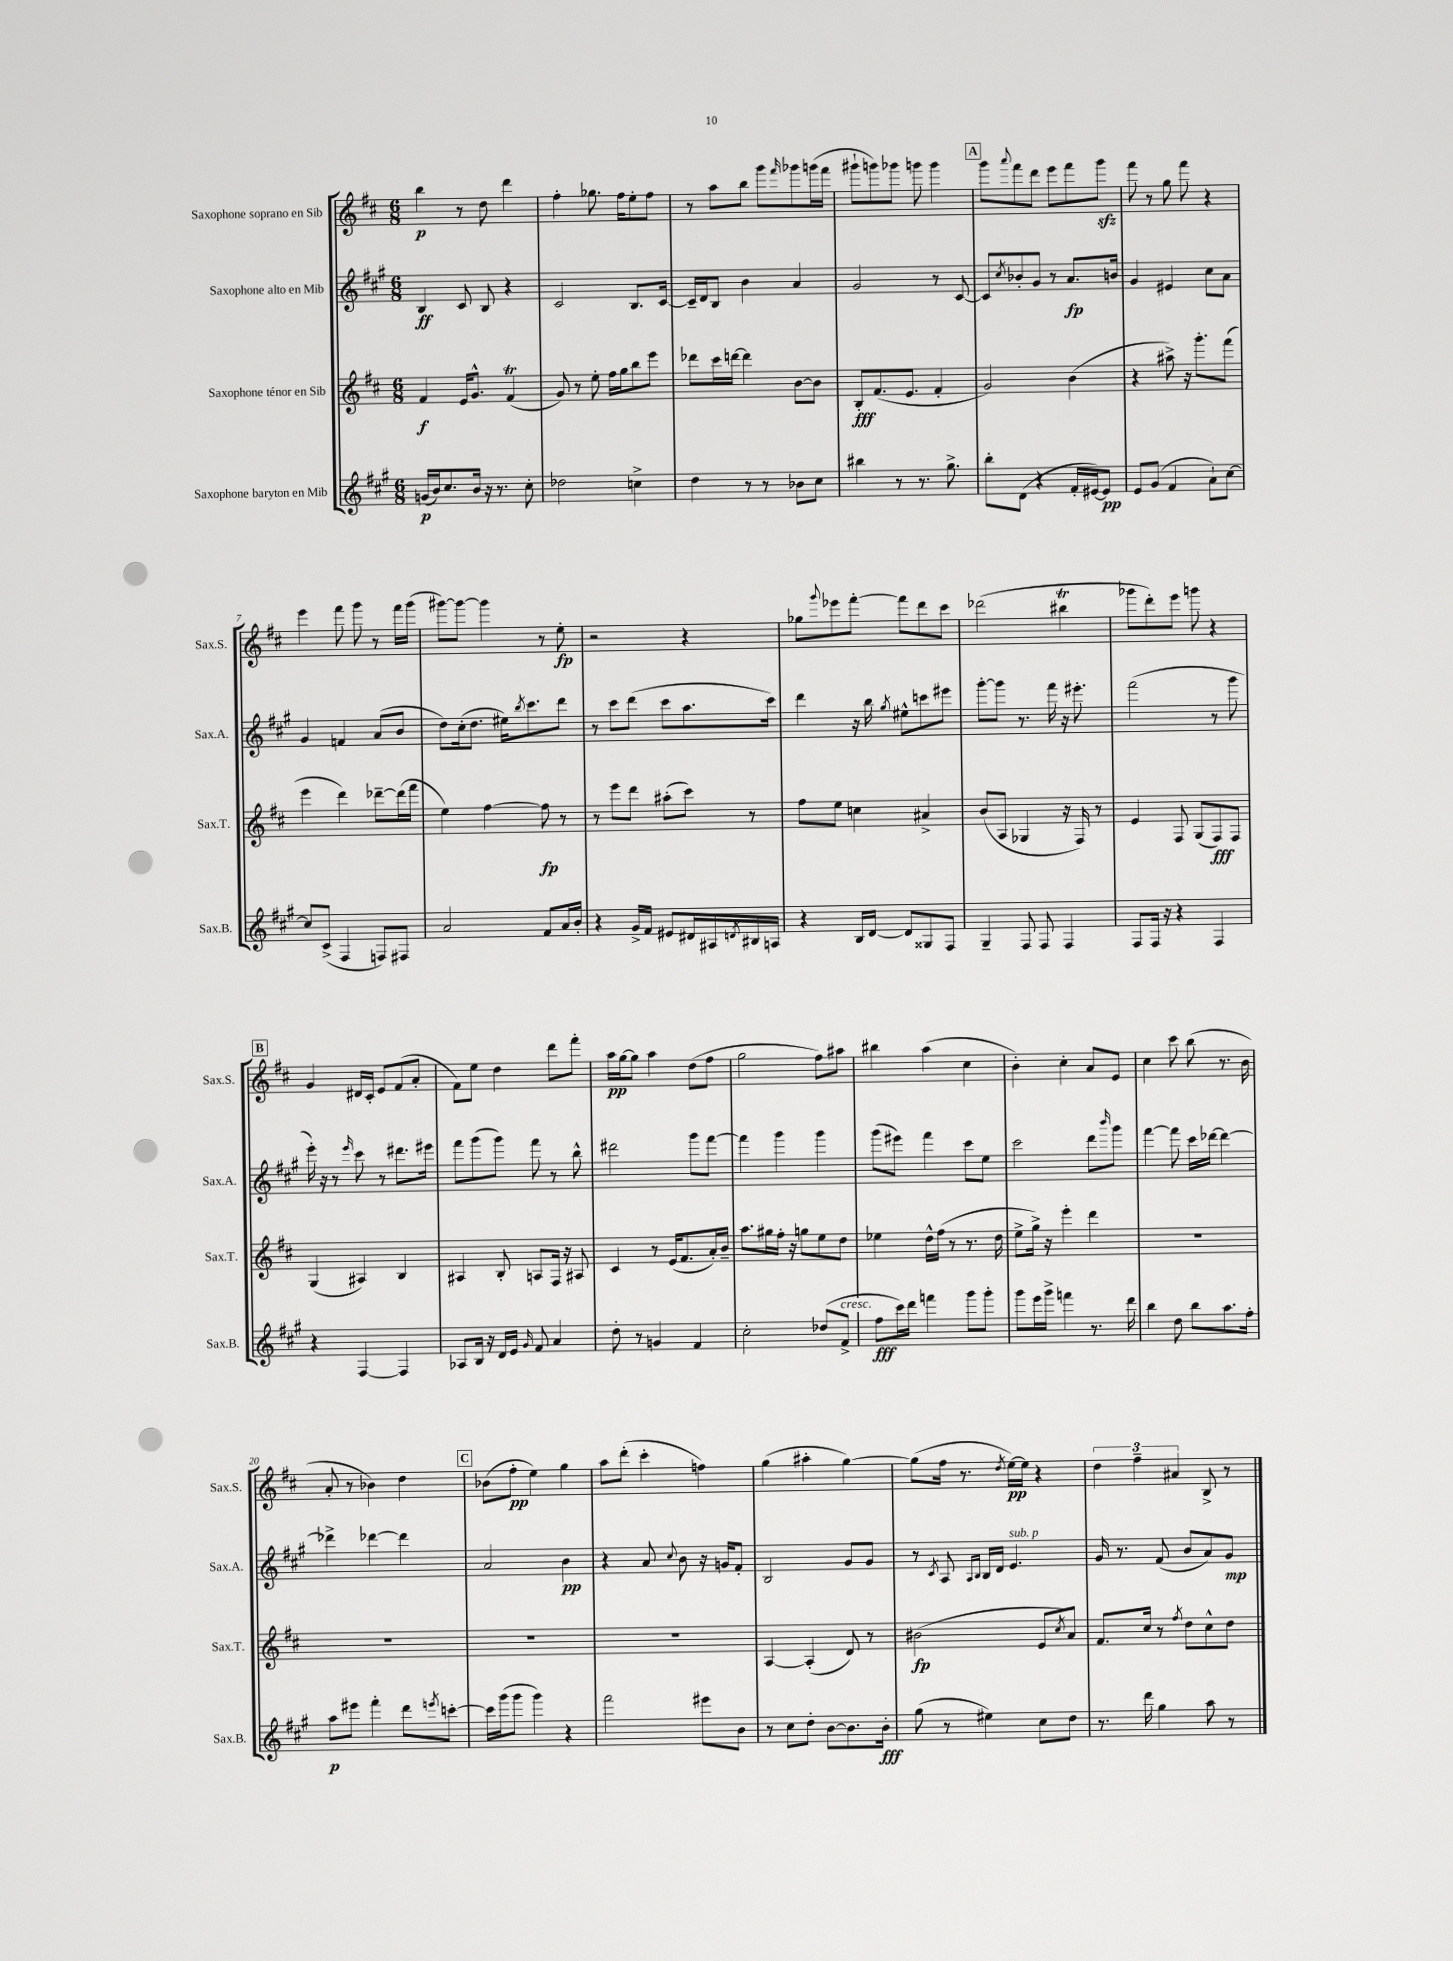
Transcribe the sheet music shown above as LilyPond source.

<<
\new StaffGroup <<
\new Staff = "s0" \with { instrumentName = "Saxophone soprano en Sib" shortInstrumentName = "Sax.S." } {
    \clef treble \key d \major \numericTimeSignature \time 6/8
    b''4\p r8 d''8 d'''4 |
    fis''4-. ges''8. fis''16 e''8-. fis''8 |
    r8 a''8 b''8 g'''8 \grace { fis'''16 } ges'''8 g'''16( fis'''16 |
    gis'''8-! g'''8) ges'''8 g'''8 g'''4 |
    \mark \markup { \box "A" } g'''8 \appoggiatura { a'''8 } fis'''8 d'''8 e'''8 fis'''8 g'''8\sfz |
    fis'''8 r8 g''8 fis'''8 r4 |
    e'''4 fis'''8 g'''8 r8 fis'''16 g'''16( |
    gis'''8~) gis'''8~ gis'''4 r8 e''8-.\fp |
    r2 r4 |
    ges''8 \appoggiatura { g'''8 } ees'''8 fis'''8~-. fis'''8 d'''8 cis'''8 |
    des'''2( bis''4\trill |
    ges'''8 d'''8-.) e'''8 g'''8 r4 |
    \mark \markup { \box "B" } g'4 dis'16 cis'16-. e'8 fis'8( a'8-. |
    fis'8) e''8 d''4 d'''8 fis'''8-. |
    a''16\pp g''16~ g''8 a''4 d''8( fis''8 |
    g''2 fis''8) ais''8 |
    bis''4 a''4( cis''4 |
    b'4-.) cis''4-. a'8 e'8 |
    cis''4 cis'''8 b''8( r8. b'16 |
    a'8-. r8 bes'4) d''4 |
    \mark \markup { \box "C" } bes'8( fis''8-.\pp e''4) g''4 |
    a''8 d'''8-.( cis'''4-. f''4) |
    g''4( ais''4-. g''4~) |
    g''8( fis''16 r8. \acciaccatura { d''8 } e''16~\pp) e''16 r4 |
    \tuplet 3/2 { d''4 fis''4-- ais'4 } b8-> r8 \bar "|." |
}
\new Staff = "s1" \with { instrumentName = "Saxophone alto en Mib" shortInstrumentName = "Sax.A." } {
    \clef treble \key a \major \numericTimeSignature \time 6/8
    b4\ff cis'8 b8 r4 |
    cis'2 b8. cis'16~ |
    cis'16-- d'16 b8 b'4 a'4 |
    gis'2 r8 cis'8~ |
    \mark \markup { \box "A" } cis'8 \acciaccatura { cis''8 } bes'8-. gis'8 r8 a'8.\fp b'16 |
    gis'4 eis'4 cis''8 a'8 |
    gis'4 f'4 a'8( b'8 |
    d''8) cis''16-.( d''8. eis''16) \acciaccatura { b''8 } cis'''8. d'''8 |
    r8 cis'''8 d'''8( cis'''8 a''8. cis'''16) |
    d'''4 r16 b''16 \acciaccatura { gis''8 } eis''8-^ c'''8 eis'''8 |
    gis'''8~-. gis'''8 r8. fis'''16 r16 eis'''8.-. |
    fis'''2( r8 gis'''8 |
    \mark \markup { \box "B" } e'''16-.) r16 r8 \grace { e'''16 } cis'''8 r8 dis'''8. eis'''16 |
    fis'''8 gis'''8( gis'''8) fis'''8 r8 b''8-^ |
    dis'''2 gis'''8 fis'''8~ |
    fis'''4 gis'''4 gis'''4 |
    gis'''8( eis'''8) fis'''4 cis'''8 e''8 |
    cis'''2 d'''8 \grace { b'''16 } gis'''8 |
    fis'''4~ fis'''8 cis'''16 des'''16~ des'''4~ |
    des'''4-> des'''4~ des'''4 |
    \mark \markup { \box "C" } a'2 b'4\pp |
    r4 a'8 \appoggiatura { cis''8 } b'8 r16 g'16 fis'8-. |
    b2 gis'8 gis'8 |
    r8 \acciaccatura { cis'8 } a8 \grace { a16 b16 } b16 d'16 e'4.^\markup { \italic "sub. p" } |
    gis'16 r8. fis'8( b'8 a'8) gis'8\mp \bar "|." |
}
\new Staff = "s2" \with { instrumentName = "Saxophone ténor en Sib" shortInstrumentName = "Sax.T." } {
    \clef treble \key d \major \numericTimeSignature \time 6/8
    fis'4\f e'16 g'8.-^ fis'4\trill( |
    g'8) r8 e''8-. fis''16 g''16 b''8 e'''8 |
    des'''8 cis'''16 d'''16~ d'''4 b'8~ b'8 |
    b8-.\fff fis'8.( e'8. fis'4-. |
    \mark \markup { \box "A" } g'2) b'4( |
    r4 ais''8->) r16 g'''8.-. fis'''8( |
    e'''4 d'''4) des'''8~-- des'''16( fis'''16 |
    e''4) fis''4~ fis''8\fp r8 |
    r8 e'''8 d'''8 ais''8-.( cis'''8) r8 |
    fis''8 e''8 c''4 ais'4-> |
    b'8( a8 ges4 r16 fis16) r8 |
    e'4 fis8 g8( fis8\fff) fis8 |
    \mark \markup { \box "B" } g4( ais4) b4 |
    ais4 b8-. a8 fis16 r16 ais8 |
    cis'4 r8 e'16( fis'8. a'16-.) b'16-- |
    a''8. gis''16 fis''16-. r16 g''8 e''8 d''8 |
    ees''4 d''16-^ fis''16( r8 r8. d''16 |
    e''8-> g''16->) r16 e'''4-. d'''4 |
    R2. |
    R2. |
    \mark \markup { \box "C" } R2. |
    R2. |
    a4~ a4-.( d'8) r8 |
    bis'2\fp( e'8 \acciaccatura { cis''8 } a'8) |
    fis'8. cis''16 r8 \acciaccatura { fis''8 } d''8 cis''8-^ d''8 \bar "|." |
}
\new Staff = "s3" \with { instrumentName = "Saxophone baryton en Mib" shortInstrumentName = "Sax.B." } {
    \clef treble \key a \major \numericTimeSignature \time 6/8
    g'16\p( b'16) cis''8. b'16 r16 r8. cis''8-. |
    des''2 c''4-> |
    d''4 r8 r8 bes'8 cis''8 |
    bis''4 r8 r8. gis''8.-> |
    \mark \markup { \box "A" } b''8-. d'8( r4 fis'16-. eis'16~) eis'8\pp |
    e'8 gis'8( fis'4 a'8-!) cis''8~ |
    cis''8 cis'8->( fis4 f8) fis8 |
    a'2 fis'8 a'16 b'16-. |
    r4 gis'16-> fis'16 eis'8 dis'16 ais16 \acciaccatura { d'8 } bis16 a16 |
    r4 b16 d'16~ d'8 gisis8 fis8 |
    gis4-- fis8 fis8 fis4 |
    fis8 fis16 r16 r4 fis4 |
    \mark \markup { \box "B" } r4 fis4~ fis4 |
    aes8 b16 r16 d'16 e'16 \grace { gis'16 } fis'8 a'4 |
    d''8-. r8 g'4 fis'4 |
    cis''2-. des''8( fis'8->^\markup { \italic "cresc." } |
    fis''8\fff cis'''16) d'''16 f'''4 gis'''8 gis'''8-. |
    gis'''8 e'''16 gis'''16-> f'''4 r8. d'''16 |
    b''4 d''8 b''8 a''8. fis''16-. |
    a''8\p eis'''8 fis'''4-. d'''8 \acciaccatura { e'''8 } c'''8~-. |
    \mark \markup { \box "C" } c'''16 gis'''16( gis'''8 gis'''4) r4 |
    fis'''2 eis'''8 b'8 |
    r8 cis''8 d''8-. b'8~ b'8. b'16-.\fff |
    gis''8( r8 eis''4) cis''8 d''8 |
    r8. d'''16 gis''4 a''8 r8 \bar "|." |
}
>>
>>
